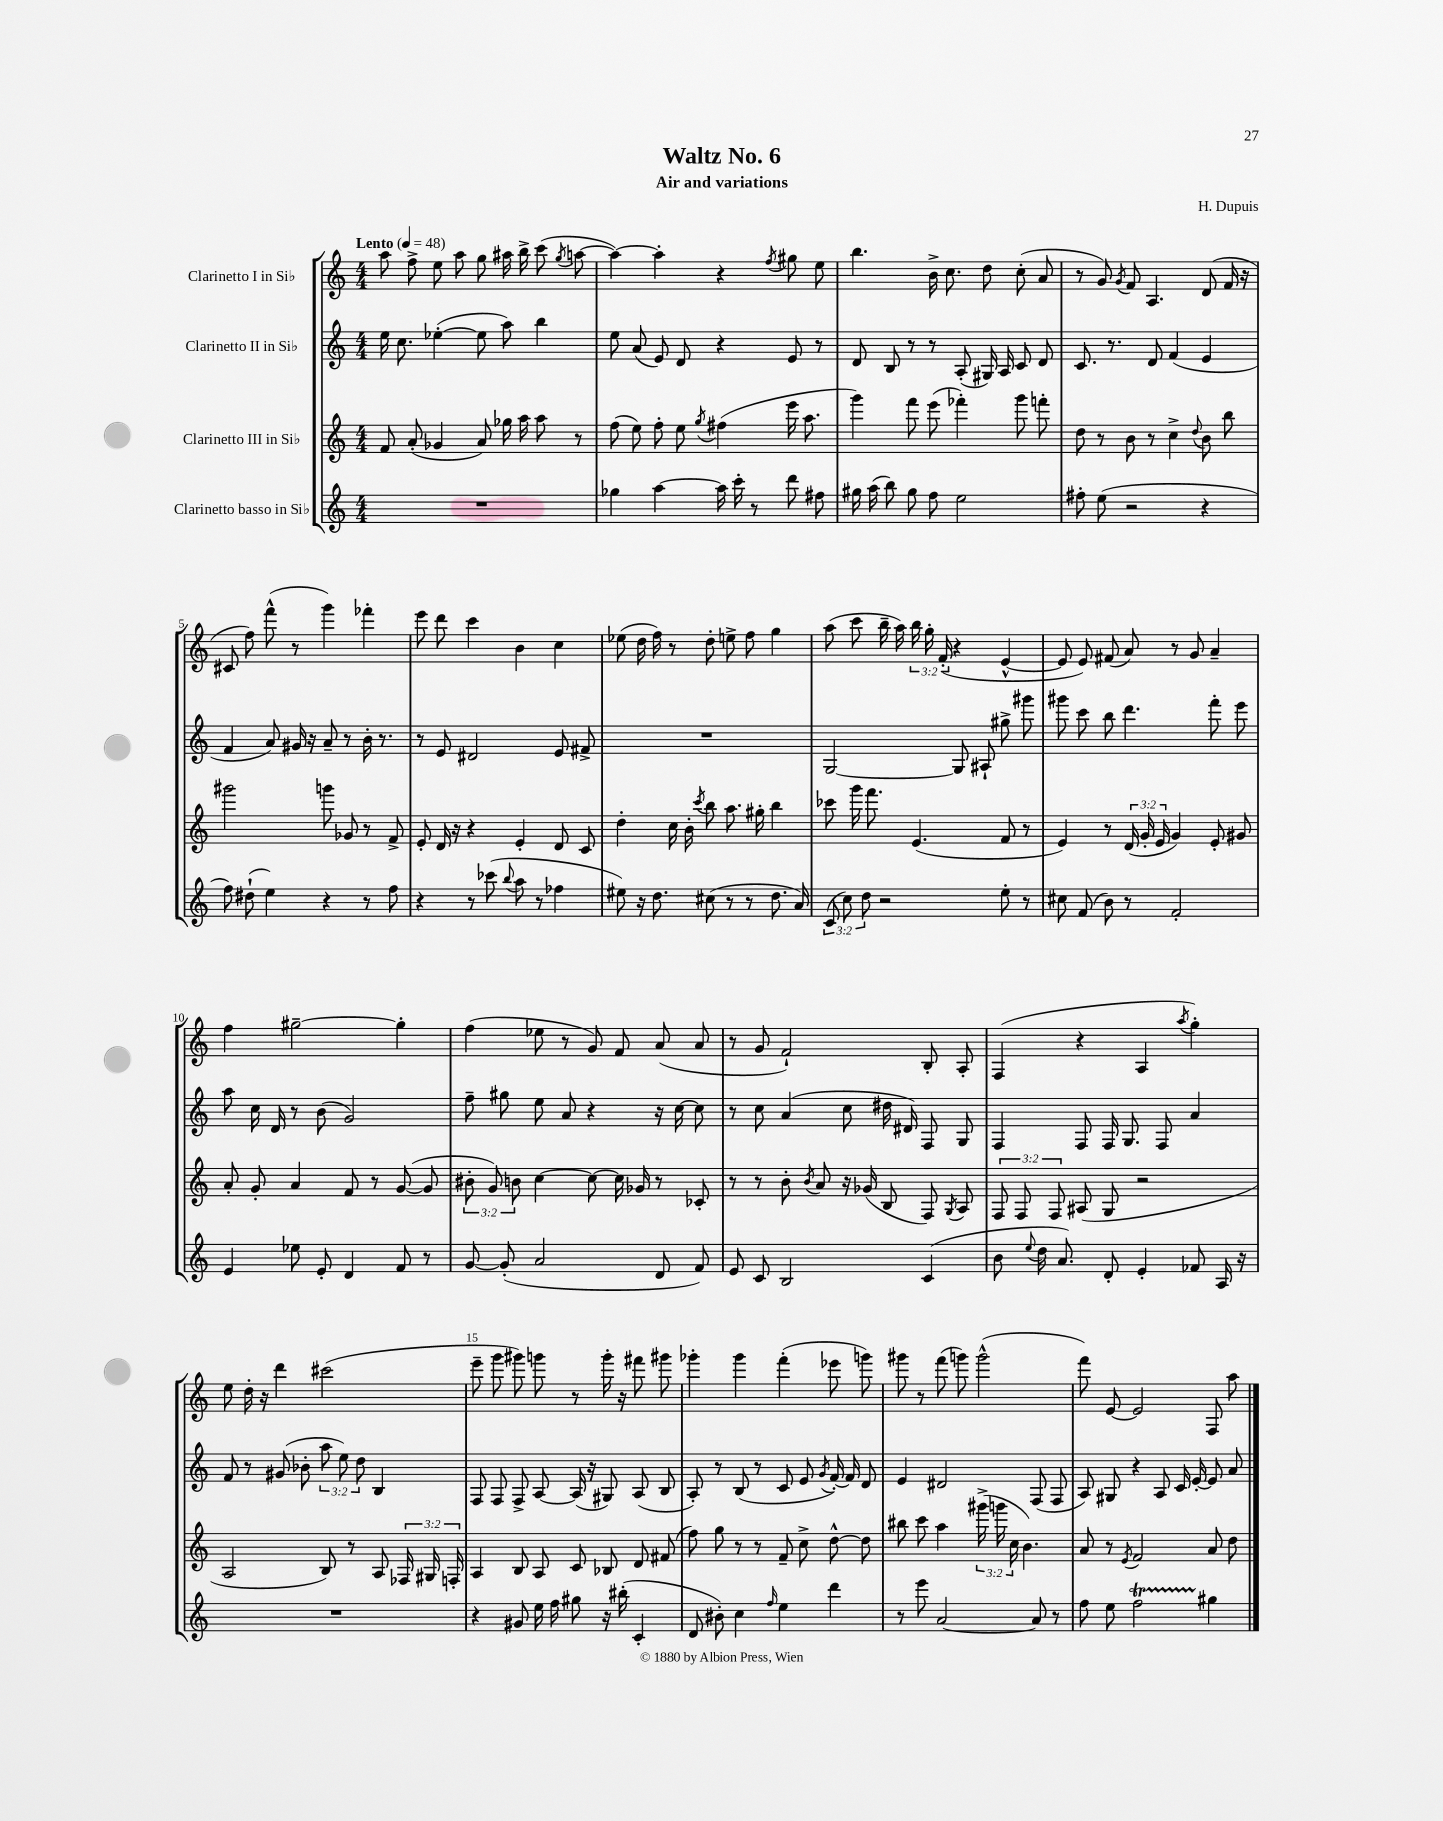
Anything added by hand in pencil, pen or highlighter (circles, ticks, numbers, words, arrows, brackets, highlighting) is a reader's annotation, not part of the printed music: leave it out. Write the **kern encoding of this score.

**kern	**kern	**kern	**kern
*part4	*part3	*part2	*part1
*staff4	*staff3	*staff2	*staff1
*I"Clarinetto basso in Si♭	*I"Clarinetto III in Si♭	*I"Clarinetto II in Si♭	*I"Clarinetto I in Si♭
*clefG2	*clefG2	*clefG2	*clefG2
*k[]	*k[]	*k[]	*k[]
*M4/4	*M4/4	*M4/4	*M4/4
*MM48	*MM48	*MM48	*MM48
=1	=1	=1	=1
!	!	!	!LO:TX:a:B:t=Lento
1r	8f/	16ee\	8aa\
.	.	8.cc\	.
.	(8a'/	.	8ff^\
.	4g-X/	([4ee-X'\	8ee\
.	.	.	8aa\
.	8a/)	8ee-\]	8gg\
.	16gg-X\	8aa\)	16aa#X\
.	16aa\	.	16bb^\
.	8aa\	4bb\	(8ccc\
.	.	.	8qgg/
.	8r	.	[8aan\
=2	=2	=2	=2
4gg-X\	(8ff\	8ee\	4aa\_)
.	8ee\)	(8a/	.
[4aa\	8ff'\	8e/)	4aa'\]
.	8ee\	8d/	.
.	8qgg/	.	.
16aa\]	(4ff#X\	4r	4r
16ccc'\	.	.	.
8r	.	.	.
.	.	.	8qff/
8ddd\	16eee\	8e/	8gg#X\
.	8.aa\	.	.
8ff#X\	.	8r	8ee\
=3	=3	=3	=3
16gg#X\	4ggg\)	8d/	4.bb\
(16aa\	.	.	.
8bb\)	.	8B/	.
8gg#\	8fff\	8r	.
8ff\	(8eee\	8r	16b^\
.	.	.	8.cc\
2ee\	4fff-X'\)	(8A'/	.
.	.	16G#X/)	8dd\
.	.	16A/	.
.	8ggg\	8c/	(8cc'\
.	8fffn'\	8d/	8a/
=4	=4	=4	=4
8ff#X'\	8dd\	8.c/	8r
(8ee\	8r	.	8g/)
.	.	8.r	.
.	.	.	8qg/
2r	8b\	.	8f/
.	8r	8d/	4.A/
.	4cc^\	(4f/	.
.	8qqdd/	.	.
4r	8b\	4e/	(8d/
.	8bb\	.	16f/
.	.	.	16r
!!LO:LB:g=z
=5	=5	=5	=5
8ff\)	2ggg#X\	4f/	8c#X/
(8dd#X`\	.	.	8ff\)
4ee\)	.	8a/)	(8fff^^\
.	.	16g#X/	8r
.	.	16r	.
4r	8gggn\	8a~/	4ggg\)
.	8g-X/	8r	.
8r	8r	16b'\	4fff-X'\
.	.	8.r	.
8ff\	8f^/	.	.
=6	=6	=6	=6
4r	8e'/	8r	8eee\
.	16d/	8e/	8ddd\
.	16r	.	.
8r	4r	2d#X/	4ccc\
(8ccc-X\	.	.	.
8qqbb/	.	.	.
8aa\	4e'/	.	4b\
8r	.	.	.
4ff-X\	8d/	8e/	4cc\
.	8c/	8f#X^/	.
=7	=7	=7	=7
8ee#X\)	4dd'\	1r	(8ee-X\
16r	.	.	16dd\
8.dd\	.	.	16ff\)
.	16cc\	.	8r
.	16b'\	.	.
.	8qccc/	.	.
(8cc#X\	8bb\	.	8dd'\
8r	8.aa\	.	8een^\
8r	.	.	8ff\
.	16gg#X'\	.	.
8.dd\	4bb\	.	4gg\
16a/)	.	.	.
=8	=8	=8	=8
(12c/	8ccc-X\	[2G/	(8aa\
12cc\)	.	.	.
.	16ggg\	.	8ccc\
12dd\	.	.	.
.	8.fff\	.	.
2r	.	.	16bb~\
.	.	.	16aa\)
.	(4.e/	.	24bb\
.	.	.	24gg'\
.	.	.	(24f'/
.	.	8G/]	4r
.	.	8A#X`/	.
8ee'\	8f/	8gg#X^\	[4e^^/
8r	8r	8ggg#X\	.
=9	=9	=9	=9
8cc#X\	4e/)	8ggg#X\	8e/]
(8f/	.	8ccc\	8e/)
8b\)	8r	8bb\	(8f#X/
8r	(24d/	4.ddd\	8a/)
.	24g'/	.	.
.	24e/	.	.
2f'/	4g/)	.	8r
.	.	.	8g/
.	8e'/	8fff'\	4a~/
.	8g#X/	8eee\	.
!!LO:LB:g=z
=10	=10	=10	=10
4e/	8a'/	8aa\	4ff\
.	8g'/	16cc\	.
.	.	16d/	.
8ee-X\	4a/	8r	[2gg#X~\
8e'/	.	(8b\	.
4d/	8f/	2g/)	.
.	8r	.	.
8f/	([8g/	.	4gg#'\]
8r	8g/]	.	.
=11	=11	=11	=11
[8g/	12b#X'\	8ff~\	(4ff\
.	12g/)	.	.
(8g'/]	.	8gg#X\	.
.	12bn\	.	.
2a/	[4cc\	8ee\	8ee-X\
.	.	8a/	8r
.	8cc\_	4r	8g/)
.	16cc\]	.	8f/
.	16g-X/	.	.
8d/	8r	16r	(8a/
.	.	[16cc\	.
8f/)	8c-X'/	8cc\]	8a/
=12	=12	=12	=12
8e/	8r	8r	8r
8c/	8r	8cc\	8g/
2B/	8b'\	(4a/	2f`/)
.	8qb/	.	.
.	8a/	.	.
.	16r	8cc\	.
.	(16g-X/	.	.
.	8B/	16dd#X\	.
.	.	16d#X/)	.
(4c/	8F/)	8F/	8B'/
.	8qG/	.	.
.	8A/	8G/	8A'/
=13	=13	=13	=13
8b\	12F/	4F/	(4F/
.	12F/	.	.
8qqee/	.	.	.
16dd\	.	.	.
.	12F/	.	.
8.a/)	.	.	.
.	(8A#X/	8F/	4r
8d'/	8G/	16F/	.
.	.	8.G/	.
4e'/	2r	.	4A/
.	.	8F/	.
.	.	.	8qaa/
8f-X/	.	4a/	4gg'\)
16A/	.	.	.
16r	.	.	.
!!LO:LB:g=z
=14	=14	=14	=14
1r	2A/	8f/	8ee\
.	.	8r	16dd'\
.	.	.	16r
.	.	(8g#X/	4ddd\
.	.	8b-X'\	.
.	8B/)	12aa\	(2ccc#X\
.	.	12ee\)	.
.	8r	.	.
.	.	12dd\	.
.	8A/	4B/	.
.	24F-X/	.	.
.	24G#X/	.	.
.	24Fn'/	.	.
=15	=15	=15	=15
4r	4A/	8F/	8eee~\
.	.	8F/	8ggg\
8g#X/	8B/	8F^/	8ggg#X\)
16ee\	8A/	[8A/	8gggn\
16ff\	.	.	.
8gg#X\	8c/	(16A/]	8r
.	.	16r	.
16r	8B-X/	8G#X/)	16ggg'\
(16bb#X'\	.	.	16r
4c'/	8d/	(8A/	8fff#X\
.	(8f#X/	8B/	8ggg#X\
=16	=16	=16	=16
8d/	8ff\)	8A'/)	4ggg-X'\
8b#X'\)	8gg\	8r	.
4cc\	8r	(8B/	4ggg-\
.	8r	8r	.
16qqff/	.	.	.
4ee\	8f~/	8c/	(4fff'\
.	8cc^\	8e/	.
.	.	8qg/	.
4ddd\	[8dd^^\	[16f'/)	8eee-X\
.	.	16f/]	.
.	8dd\]	8d/	8gggn\)
=17	=17	=17	=17
8r	8bb#X\	4e/	8ggg#X\
8eee\	8ccc\	.	8r
[2a/	4aa\	2d#X/	(8fff\
.	.	.	8gggn\)
.	(24ggg#X^\	.	(2ggg^^\
.	24gggn\	.	.
.	24cc\	.	.
.	4.b\)	.	.
8a/]	.	(8F/	.
8r	.	8F/	.
=18	=18	=18	=18
8ff\	8a/	8A/)	8fff\)
8ee\	8r	8G#X/	[8e/
.	8qe/	.	.
2ffT\	2f/	4r	2e/]
.	.	8A/	.
.	.	16c/	.
.	.	[16e'/	.
4gg#X\	8a/	8e/]	8F/
.	8dd\	8a/	8aa\
==	==	==	==
*-	*-	*-	*-
